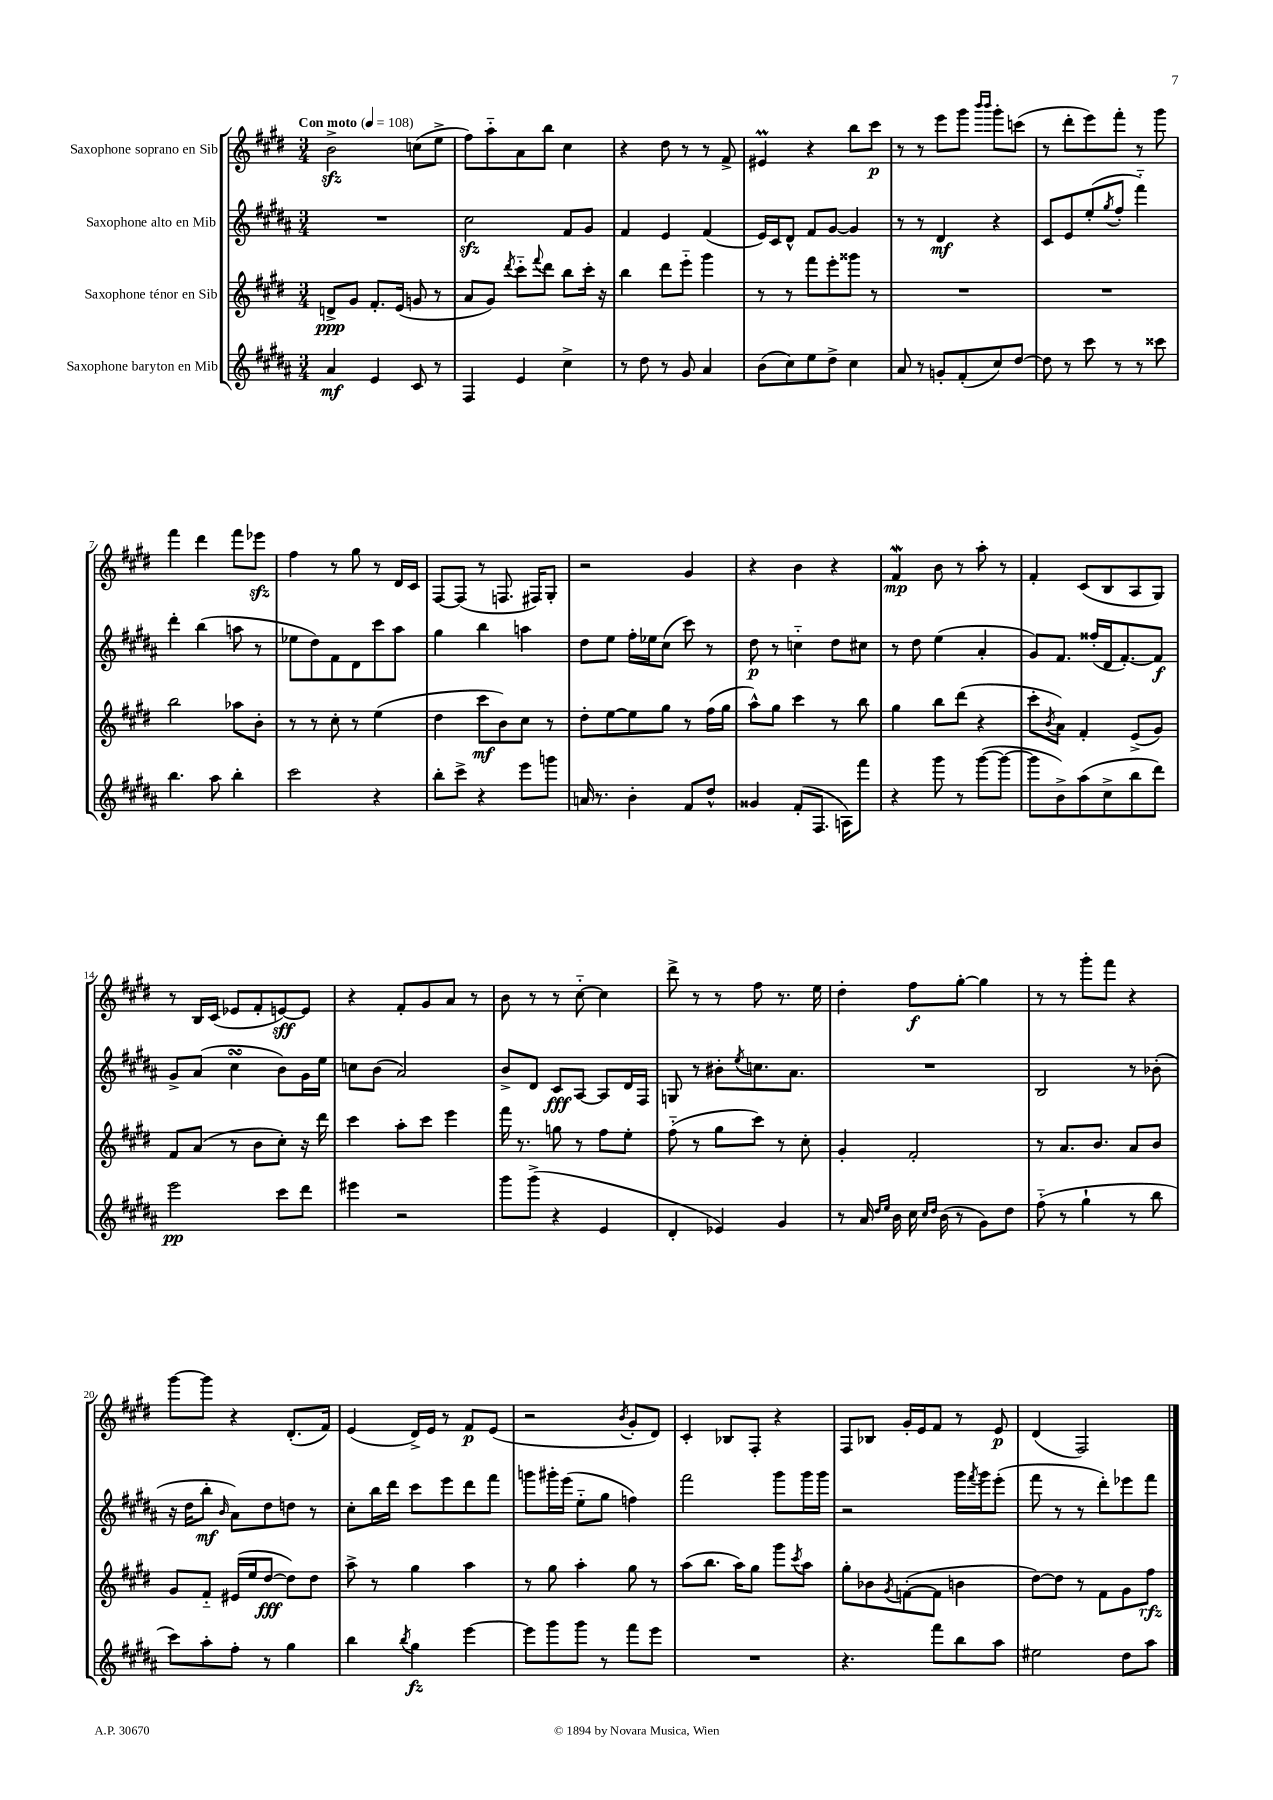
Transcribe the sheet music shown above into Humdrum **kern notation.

**kern	**kern	**kern	**kern
*staff4	*staff3	*staff2	*staff1
*clefG2	*clefG2	*clefG2	*clefG2
*k[f#c#g#d#a#]	*k[f#c#g#d#]	*k[f#c#g#d#a#]	*k[f#c#g#d#]
*M3/4	*M3/4	*M3/4	*M3/4
*MM108	*MM108	*MM108	*MM108
4a#/	8d^/L	2.r	2b^\
.	8g#/J	.	.
4e/	8.f#'/L	.	.
.	(16e/Jk	.	.
8c#/	8g/	.	(8cc\L
8r	8r	.	8ee^\J
=	=	=	=
4F#/	8a/L	2cc#\	8ff#\L)
.	8g#/J)	.	8aa'~\
.	8qddd#/	.	.
4e/	8ccc#'~\L	.	8a\
.	8qqfff#/	.	.
.	8ddd#\J	.	8bb\J
4cc#^\	8bb\L	8f#/L	4cc#\
.	16ccc#'\Jk	8g#/J	.
.	16r	.	.
=	=	=	=
8r	4bb\	4f#/	4r
8dd#\	.	.	.
8r	8ddd#\L	4e/	8dd#\
8g#/	8eee'~\J	.	8r
4a#/	4ggg#\	(4f#/	8r
.	.	.	8f#^/
=	=	=	=
(8b\L	8r	16e/LL)	4e#/
.	.	16c#/J	.
8cc#\)	8r	8d#^^/J	.
8ee\	8fff#\L	8f#/L	4r
8dd#^\J	8eee'\	[8g#/J	.
4cc#\	8ggg##\J	4g#/]	8bb\L
.	8r	.	8ccc#\J
=	=	=	=
8a#/	2.r	8r	8r
8r	.	8r	8r
8g'/L	.	4d#/	8eee\L
(8f#'/	.	.	8ggg#\J
.	.	.	16qqbbb/LL
.	.	.	16qqbbb/JJ
8cc#/)	.	4r	8ggg#'\L
[8dd#/J	.	.	(8ccc\J
=	=	=	=
8dd#\]	2.r	8c#/L	8r
8r	.	8e/	8ddd#'\L
8ccc#\	.	(8ee'/	8eee\)
.	.	8qgg#/	.
8r	.	8ff#'/J	8fff#'\J
8r	.	4fff#'~\)	8r
8ccc##\	.	.	8ggg#\
=	=	=	=
4.bb\	2bb\	4ddd#'\	4fff#\
.	.	(4bb\	4ddd#\
8aa#\	.	.	.
4bb'\	8aa-\L	8aa\	8fff#\L
.	8b'\J	8r	8eee-\J
=	=	=	=
2ccc#\	8r	8ee-\L	4ff#\
.	8r	8dd#\)	.
.	8cc#'\	8f#\	8r
.	8r	8d#\	8gg#\
4r	(4ee\	8ccc#\	8r
.	.	8aa#\J	16d#/LL
.	.	.	16c#/JJ
=	=	=	=
8bb'\L	4dd#\	4gg#\	[8F#/L
8ccc#^\J	.	.	(8F#/]J
4r	8ccc#\L	4bb\	8r
.	8b\)	.	8.F/
8eee\L	8cc#\J	4aa\	.
.	.	.	16F#/LK)
8ggg\J	8r	.	8G#'/J
=	=	=	=
16a/	8dd#'\L	8dd#\L	2r
8.r	.	.	.
.	[8ee\	8ee\J	.
4b'\	8ee\]	16ff#'\LL	.
.	.	16ee-\J	.
.	8gg#\J	(8cc#\J	.
8f#/L	8r	8ccc#\)	4g#/
8dd#^^/J	(16ff#\LL	8r	.
.	16gg#\JJ	.	.
=	=	=	=
4g##/	8aa^^\L)	8dd#\	4r
.	8gg#\J	8r	.
(8f#'/L	4ccc#\	4cc'~\	4b\
8.F#/J	.	.	.
.	8r	8dd#\L	4r
16A\LK)	.	.	.
8fff#\J	8bb\	8cc#\J	.
=	=	=	=
4r	4gg#\	8r	4f#/
.	.	8dd#\	.
8ggg#\	8bb\L	(4ee\	8b\
8r	(8ddd#\J	.	8r
([8ggg#\L	4r	4a#'/	8aa'\
8ggg#\_J	.	.	8r
=	=	=	=
8ggg#\]L	8ccc#'\L	8g#/L)	4f#'/
.	8qb/	.	.
8b^\)	8a\J)	8.f#/J	.
(8aa#\	4f#'/	.	(8c#/L
.	.	(16ff##'/LL	.
8cc#^\	.	16d#/J	8B/
.	.	[8.f#'/)	.
8bb\	(8e^/L	.	8A/
8ddd#\J)	8g#/J)	8f#/]J	8G#/J)
=	=	=	=
2eee\	8f#/L	8g#^/L	8r
.	(8a/J	(8a#/J	16B/LL
.	.	.	(16c#/JJ
.	8r	4cc#\	8e-/L
.	8b\L	.	8f#'/
8ccc#\L	8cc#'\J)	8b\L)	[8e/)
8ddd#\J	16r	16g#\L	8e/]J
.	16ddd#\	16ee\JJ	.
=	=	=	=
4eee#\	4ccc#\	8cc\L	4r
.	.	(8b\J	.
2r	8aa'\L	2a#/)	8f#'/L
.	8ccc#\J	.	8g#/
.	4eee\	.	8a/J
.	.	.	8r
=	=	=	=
8ggg#\L	16fff#\	8b^/L	8b\
.	8.r	.	.
(8ggg#^\J	.	8d#/J	8r
4r	8gg\	8c#/L	8r
.	8r	[8A#/J	[8cc#'~\
4e/	8ff#\L	8A#/]L	4cc#\]
.	8ee'\J	16d#/L	.
.	.	16F#/JJ	.
=	=	=	=
4d#'/	(8ff#'~\	8G/	8ddd#^\
.	8r	8r	8r
4e-/)	8gg#\L	8b#'\L	8r
.	.	8qee/	.
.	8ccc#\J)	8.cc\	8ff#\
4g#/	8r	.	8.r
.	.	8.a#\J	.
.	8cc#'\	.	.
.	.	.	16ee\
=	=	=	=
8r	4g#'/	2.r	4dd#'\
16a#/	.	.	.
16qqdd#/LL	.	.	.
16qqee/JJ	.	.	.
16b\	.	.	.
16cc#\	2f#'/	.	8ff#\L
16qqcc#/LL	.	.	.
16qqdd#/JJ	.	.	.
(16b\	.	.	.
8r	.	.	[8gg#'\J
8g#\L)	.	.	4gg#\]
8dd#\J	.	.	.
=	=	=	=
(8ff#'~\	8r	2B/	8r
8r	8.a/L	.	8r
4gg#`\	.	.	8ggg#'\L
.	8.b/J	.	.
.	.	.	8fff#\J
8r	8a/L	8r	4r
8bb\	8b/J	(8b-'\	.
=	=	=	=
8ccc#\L)	8g#/L	16r	[8ggg#\L
.	.	16dd#\LK	.
8aa#'\	8f#'~/J	8bb'\J	8ggg#\]J
.	.	16qqb/	.
8ff#'\J	(16e#/LL	8a#\L)	4r
.	16ee/J	.	.
8r	[8dd#/J	8dd#\	.
4gg#\	8dd#\]L)	8dd\J	(8.d#'/L
.	8dd#\J	8r	.
.	.	.	16f#/Jk)
=	=	=	=
4bb\	8aa^\	8cc#'\L	(4e/
.	8r	16bb\L	.
.	.	16ddd#\JJ	.
8qbb/	.	.	.
4gg#\	4gg#\	8ccc#\L	16d#^/LL)
.	.	.	16e/JJ
.	.	8eee\	8r
[4eee\	4aa\	8ddd#\	8f#/L
.	.	8fff#\J	(8e/J
=	=	=	=
8eee\]L	8r	8ggg\L	2r
8ggg#\	8gg#\	16ggg#'\L	.
.	.	(16eee\JJ	.
8ggg#\J	4aa'\	8ee'~\L	.
8r	.	8gg#\J	.
.	.	.	8qb/
8fff#\L	8gg#\	4ff\)	8g#'/L
8eee\J	8r	.	8d#/J)
=	=	=	=
2.r	(8aa\L	2fff#\	4c#'/
.	8.bb\J	.	.
.	.	.	8B-/L
.	16aa\LK)	.	.
.	8gg#\J	.	8F#'/J
.	8ggg#\L	8ggg#\L	4r
.	8qccc#/	.	.
.	8aa\J	16ggg#\L	.
.	.	16ggg#\JJ	.
=	=	=	=
4.r	8gg#'\L	2r	8F#/L
.	8b-\	.	8B-/J
.	8qg#/	.	.
.	([8f'\	.	16g#'/LL
.	.	.	16e/J
8fff#\L	8f\]J	.	8f#/J
8bb\	4b\	16ggg#\LL	8r
.	.	8qfff#/	.
.	.	16ggg#\J	.
8aa#\J	.	(8eee'\J	8e/
=	=	=	=
2ee#\	[8dd#\L)	8fff#\	(4d#/
.	8dd#\]J	8r	.
.	8r	8r	2F#/)
.	8f#\L	8ddd#'\L)	.
8dd#\L	8g#\	8eee-\	.
8aa#\J	8ff#\J	8fff#\J	.
==	==	==	==
*-	*-	*-	*-
